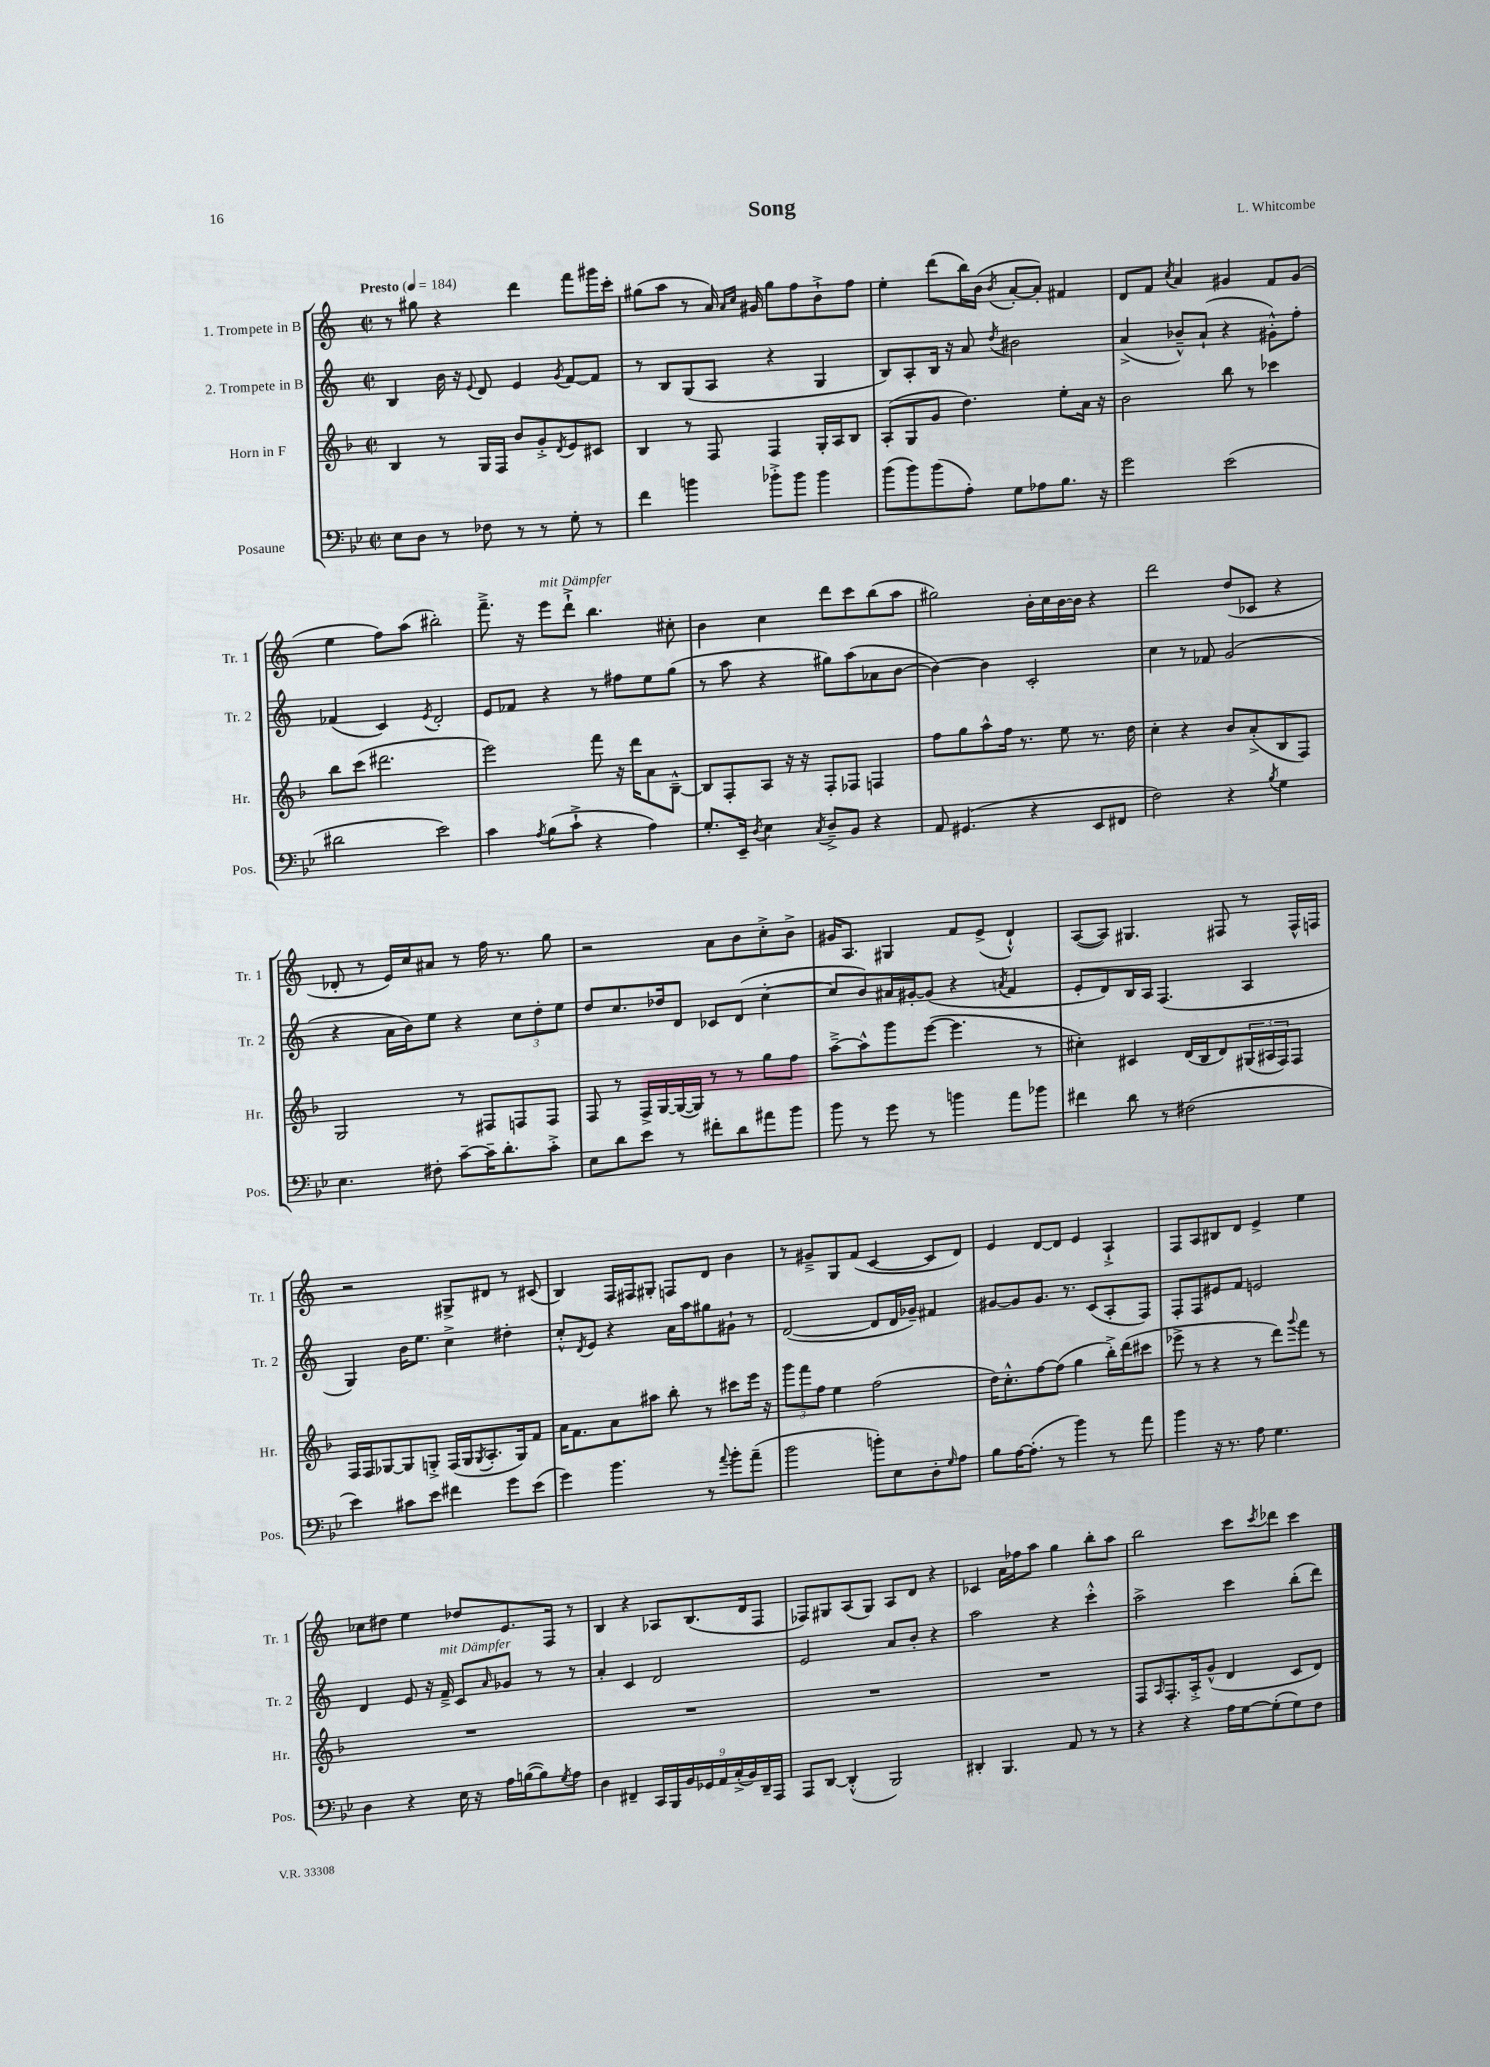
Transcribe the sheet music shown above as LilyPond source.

\header { title = "Song" composer = "L. Whitcombe" }
<<
\new StaffGroup <<
\new Staff = "s0" \with { instrumentName = "1. Trompete in B" shortInstrumentName = "Tr. 1" } {
    \clef treble \key c \major \defaultTimeSignature \time 2/2 \tempo "Presto" 4 = 184
    r8 gis''8 r4 d'''4 f'''8 gis'''16 c'''16-. |
    gis''8( a''8 r8 a'16) \grace { a'16 c''16 } gis'16 gis''8 f''8 b'8-!-> f''8 |
    e''4-. d'''8( b''16) b'16( \acciaccatura { b'8 } a'8~-. a'8-.) fis'4 |
    d'8 f'8 \acciaccatura { c''8 } a'4 gis'4 f'8 gis'8( |
    e''4 f''8) a''8( bis''2-.) |
    f'''8.---> r16 e'''8^\markup { \italic "mit Dämpfer" } d'''8-!-> b''4. cis''8-. |
    b'4 c''4 d'''8 c'''8 b''8( a''8 |
    gis''2) b'16-. c''16 b'16~ b'16 r4 |
    d'''2 d''8( ces'8 r4 |
    des'8-. r8 e'16) c''16 ais'8 r8 f''16 r8. g''8 |
    r2 a'8 b'8 c''8-.-> b'8-> |
    gis'16 a8. gis4 f'8 e'8->( d'4-!-^) |
    a8~( a8) gis4. fis8 r8 fis16-^ f16 |
    r2 gis8-> dis'8 r8 cis'8( |
    b4) f16 fis16 gis8-. f8 d'8 b'4 |
    r8 gis'8---> g8 f'8( c'4~ c'8 d'8) |
    e'4 d'8~ d'8 e'4 a4-!-> |
    f8 a8 bis8 d'8 e'4-> e''4 |
    ces''8 dis''8 e''4 des''8 e'8. f16 r8 |
    b4 r4 aes8 b8.( d'16 f8 |
    fes8) gis8 a8( gis8) a8 d'8 r4 |
    ces'4 a'16 fes''16 a''8 g''4 b''8-. a''8 |
    b''2 c'''8 \acciaccatura { c'''8 } des'''8 c'''4 \bar "|." |
}
\new Staff = "s1" \with { instrumentName = "2. Trompete in B" shortInstrumentName = "Tr. 2" } {
    \clef treble \key c \major \defaultTimeSignature \time 2/2
    b4 b'16 r16 \appoggiatura { e'8 } d'8 e'4 \acciaccatura { g'8 } f'8~ f'8 |
    r8 b8 g8( a8 r4 g4 |
    b8) a8-. b16 r16 a'8 \acciaccatura { d''8 } bis'2 |
    a'4->( bes'8---^) a'8-!( r4 gis'8-.-^) f''8-. |
    fes'4( c'4) \acciaccatura { e'8 } d'2-. |
    e'8 fes'8 r4 r8 fis''8 e''8 g''8( |
    r8 a''8 r4 gis''8) a''8( aes'8 b'8~ |
    b'4~) b'4 c'2-. |
    c''4 r8 fes'8 g'2( |
    r4 a'16 b'16) e''8 r4 \tuplet 3/2 { c''8 d''8-. e''8 } |
    d''8 c''8. des''16 d'8 ces'8 d'8( c''4~-. |
    c''8 b'8) ais'16 gis'16~-. gis'8( r4 \acciaccatura { a'8 } f'4 |
    e'8-. d'8) b16 a16 f4.( a4 |
    g4) b'16 e''8. c''4-> dis''4-. |
    c''8-.-^ \acciaccatura { d'8 } e'8 r4 a'16 a''16 gis''8 gis'8-! r8 |
    d'2~( d'8 d'16 ges'16--) fis'4 |
    gis'8~ gis'8 gis'8. r8. c'8( a8-. f8) |
    f8-. f8 eis'8 f'8 e'2 |
    d'4 e'8 r16 f'16--->^\markup { \italic "mit Dämpfer" } c'8 \grace { a'16 } ges'8 r8 r8 |
    a'4-. c'4 d'2 |
    e'2 a'8 b'8-. r4 |
    a''2 r4 c'''4-.-^ |
    a''2-> c'''4 b''8-.( d'''8) \bar "|." |
}
\new Staff = "s2" \with { instrumentName = "Horn in F" shortInstrumentName = "Hr." } {
    \clef treble \key f \major \defaultTimeSignature \time 2/2
    bes4 r8 g16 f16 bes'8 g'8-.-> \acciaccatura { d'8 } e'8 cis'8 |
    bes4 r8 f8 f4 g16-. a16 bes8 |
    a8-.( g8 g'8 d''4.) e''8-. a'16 r16 |
    bes'2 bes''8 r8 ces'''4 |
    bes''8 c'''8( dis'''2. |
    e'''2) f'''8 r16 d'''16 a'8 bes8~---^ |
    bes8 f8-. a8 r16 r16 f8-. fes8 f4 |
    f''8 g''8 a''8-^ f''16 r8. e''8 r8. d''16 |
    c''4-. r4 bes'8 a'8-.->( bes8 f8) |
    g2 r8 fis8 f8 f8 |
    f8 r8 f16-> g16~ g16~( g16) r8 r8 g''8 f''8 |
    a''8~---> a''8-^ g'''8 e'''8~( e'''4. r8 |
    cis''4-.) cis'4 d'16( bes16 d'8) \tuplet 3/2 { gis16( ais16 f16) } f8 |
    f16 f16 ges8~ ges8 g8-.-> f16( g16 \acciaccatura { g8 } a8.-. g16) f'8 |
    a'16 f'8. a'8 ais''8 bes''8-. r8 cis'''8 e'''16 r16 |
    \tuplet 3/2 { g'''8 f'''8 f''8 } e''4 f''2( |
    d''16) c''8.-.-^ f''8~ f''8( g''4 bes''16-.->) d'''16( cis'''8 |
    ees'''8-> r8 r4 r8 d'''8) \appoggiatura { g'''8 } f'''8 r8 |
    R1 |
    R1 |
    R1 |
    R1 |
    f8 \grace { a16 } f8.-. a16-.-> g'8-^( d'4 c'8 d'8) \bar "|." |
}
\new Staff = "s3" \with { instrumentName = "Posaune" shortInstrumentName = "Pos." } {
    \clef bass \key bes \major \defaultTimeSignature \time 2/2
    ees8 d8 r8 fes8 r8 r8 g8-. r8 |
    f'4 b'4 bes'8-.-> bes'8 bes'4 |
    bes'8( bes'8) bes'8( a8-.) g8 aes8 bes8. r16 |
    g'2 ees'2( |
    dis'2 ees'2) |
    c'4 \acciaccatura { a8 } bes8( c'8-!-> r4 a4) |
    g8.-. ees,16-- \acciaccatura { d8 } ees4 \acciaccatura { c8 } d8---> bes,8 r4 |
    a,8 gis,4.( r4 ees,8 fis,8 |
    f2) r4 \acciaccatura { bes8 } g4 |
    ees4. fis8-. c'8~-- c'16-- d'8.-. c'8-.-> |
    ees8 d'8 ees'8 r8 fis'8-. d'8 ais'8 bes'8 |
    bes'8 r8 g'8 r8 b'4 a'8 bes'8 |
    fis'4 d'8 r8 fis2( |
    ees'4) cis'8 ees'8 fis'4 g'8 ees'8( |
    g'4) bes'4. r8 \appoggiatura { a'8 } bes'8-. a'8--( |
    bes'2 b'8-.) ees8 d8-. \grace { g16 } a8 |
    bes8 a16~ a8.-.( r8 bes'4) r8 a'8 |
    bes'4 r16 r8. a8 g4. |
    d4 r4 ees16 r16 a16 b16~( b8) \acciaccatura { g8 } a8 |
    d4 fis,4-- \tuplet 9/8 { c,16 bes,,16 bes,16 ges,16 a,16 c16-.->( bes,16) d,16-- a,,16 } |
    a,,8 d,8~ d,4-.-^( bes,,2) |
    dis,4-. bes,,4. a,8 r8 r8 |
    r4 r4 a16 g16~ g8-.( g8) f8 \bar "|." |
}
>>
>>
\layout { \context { \Score \remove "Bar_number_engraver" } }
